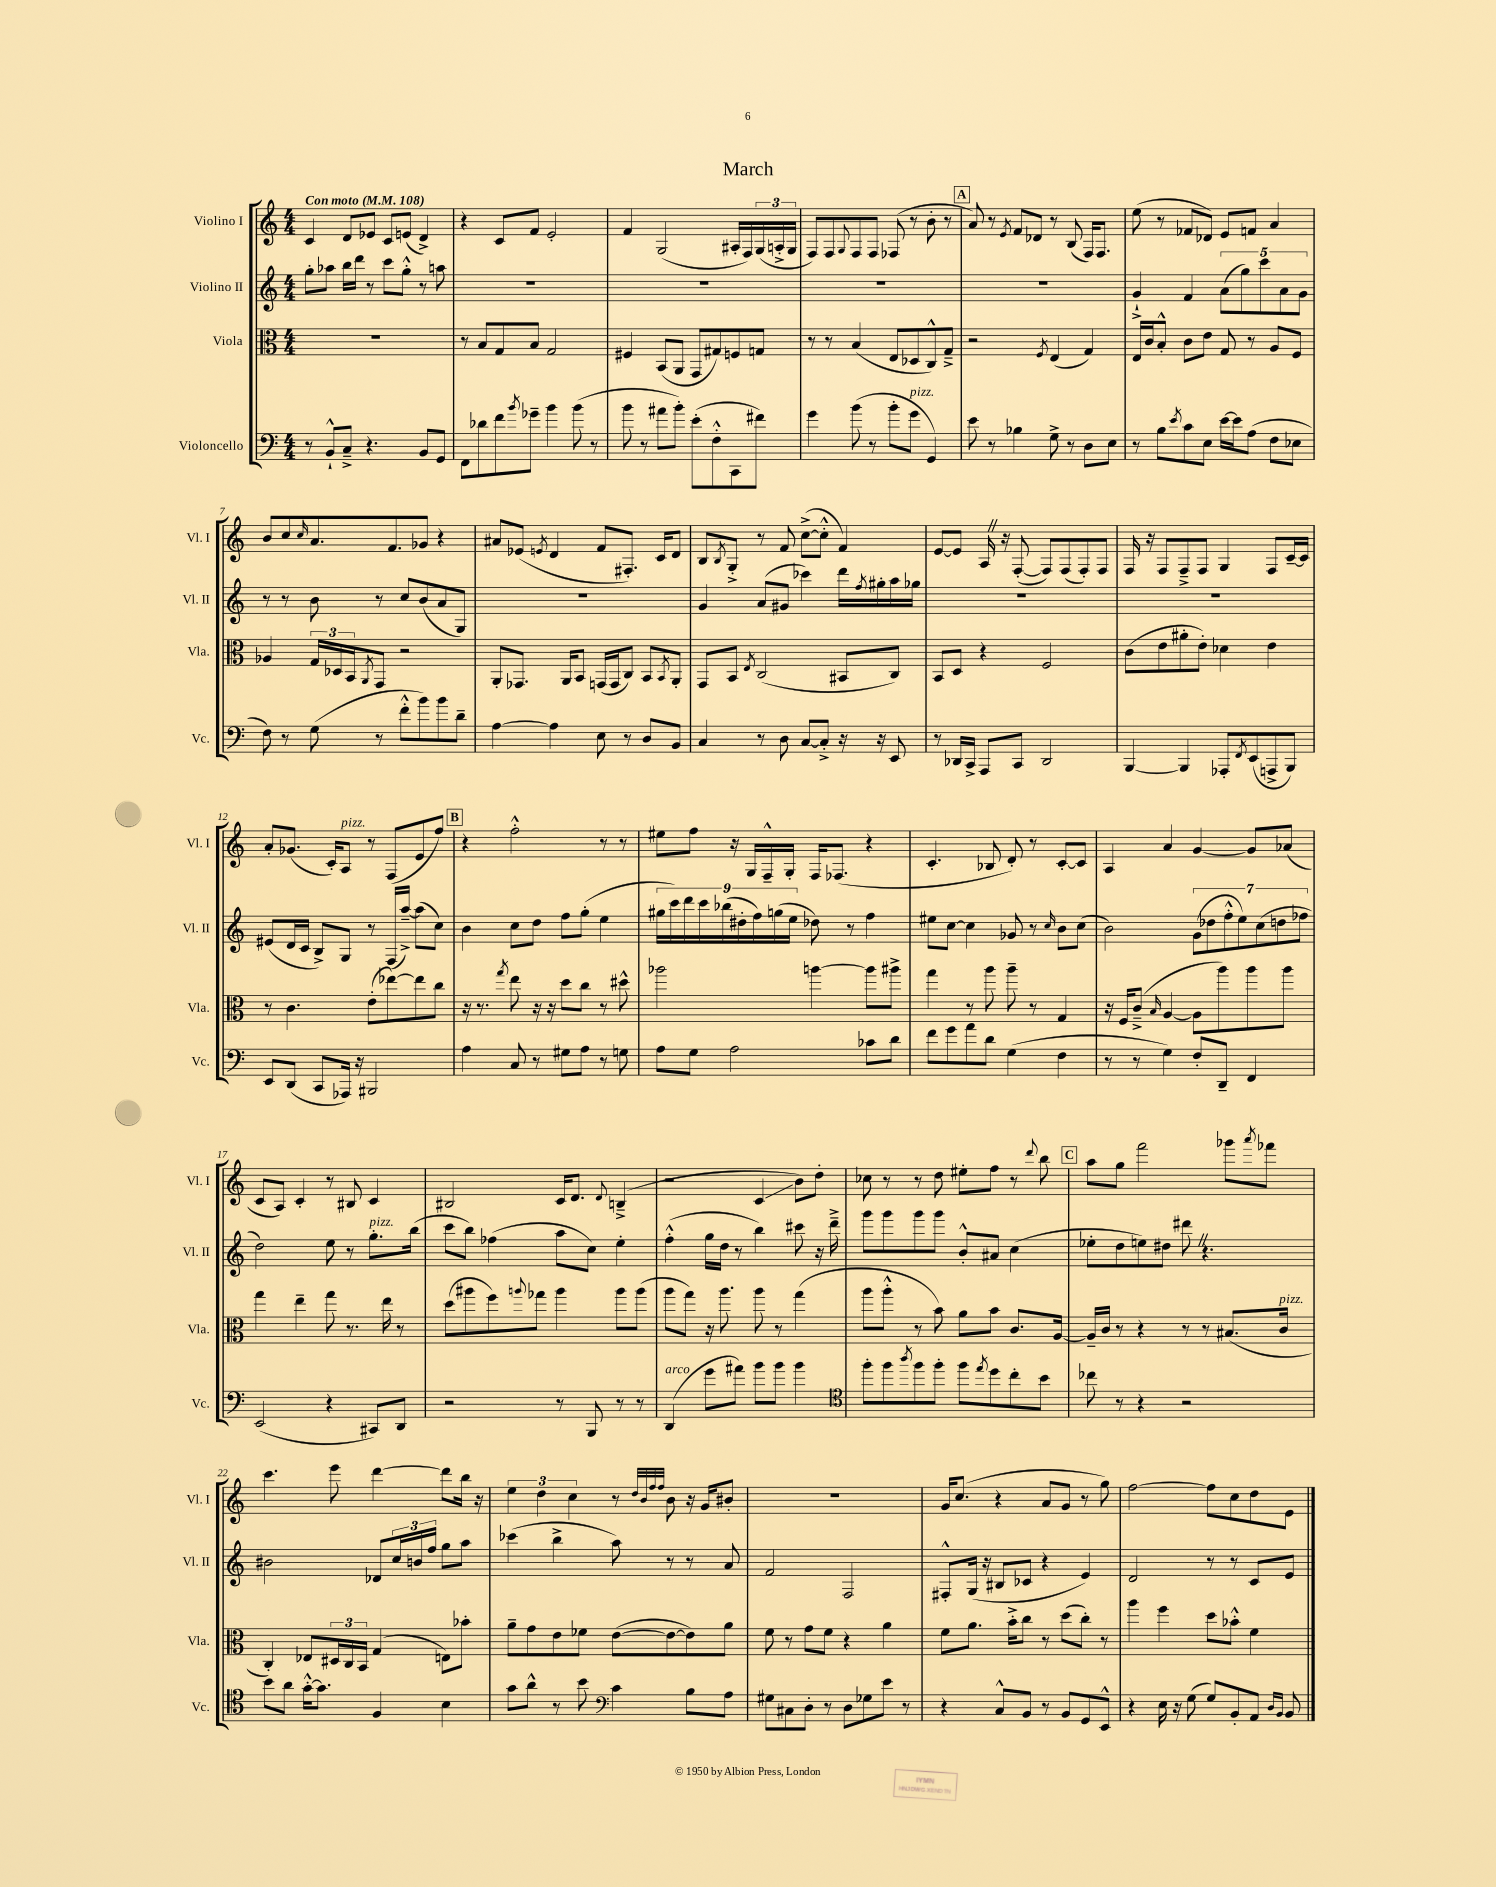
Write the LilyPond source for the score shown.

\header { title = "March" }
<<
\new StaffGroup <<
\new Staff = "s0" \with { instrumentName = "Violino I" shortInstrumentName = "Vl. I" } {
    \clef treble \key c \major \numericTimeSignature \time 4/4 \tempo "Con moto" 4 = 108
    c'4 d'8 ees'8 c'8 e'8( d'4->) |
    r4 c'8 f'8 e'2-. |
    f'4 g2( ais16-. f16) \tuplet 3/2 { g16( a16-.-> g16 } |
    f8) f8 \appoggiatura { g8 } f8 f8 fes8( r8 b'8-. r8 |
    \mark \markup { \box "A" } a'8) r8 \acciaccatura { e'8 } f'8 des'8 r8 b8( f16) f8. |
    e''8( r8 fes'8 des'8) e'8 f'8 a'4 |
    b'8 c''8 \grace { c''16 } a'8. f'8. ges'8 r4 |
    ais'8 ees'8( \acciaccatura { e'8 } d'4 f'8 fis8.-.) c'16 d'8 |
    b8 \acciaccatura { b8 } g8-.-> r8 f'8 c''8~->( c''8-.-^ f'4) |
    e'8~ e'8 a16 \once \override BreathingSign.text = \markup { \musicglyph "scripts.caesura.straight" } \breathe r16 f8~-.( f8) f8( f8-.) f8 |
    f16 r16 f8 f8---> f8 g4 f8 c'16~-- c'16 |
    a'8-. ges'8.( c'16-.) a8^\markup { \italic "pizz." } r8 f8( e'8 f''8) |
    \mark \markup { \box "B" } r4 f''2-.-^ r8 r8 |
    eis''8 f''8 r16 g16 f16---^ g16-. f16 fes8.( r4 |
    c'4.-. bes8 d'8-.) r8 c'8~-. c'8 |
    a4 a'4 g'4~ g'8 aes'8( |
    c'8 a8) c'4-. r8 bis8 c'4 |
    bis2 c'16 d'8. \appoggiatura { d'8 } b4--->( |
    r2 c'4\glissando b'8) d''8-. |
    ces''8 r8 r8 d''8 eis''8-. f''8 r8 \appoggiatura { d'''8 } b''8 |
    \mark \markup { \box "C" } a''8 g''8 f'''2 ges'''8 \acciaccatura { a'''8 } fes'''8 |
    c'''4. e'''8 d'''4~ d'''8 b''16 r16 |
    \tuplet 3/2 { e''4 d''4 c''4 } r8 \grace { d''32 b'32 f''32 f''32 } b'8 r16 g'16 bis'8-. |
    R1 |
    g'16 c''8.( r4 a'8 g'8 r8 g''8) |
    f''2~ f''8 c''8 d''8 e'8 \bar "|." |
}
\new Staff = "s1" \with { instrumentName = "Violino II" shortInstrumentName = "Vl. II" } {
    \clef treble \key c \major \numericTimeSignature \time 4/4
    g''8-. aes''8 b''16 d'''16 r8 c'''8 g''8-.-^ r8 a''8 |
    R1 |
    R1 |
    R1 |
    \mark \markup { \box "A" } R1 |
    g'4-!-> f'4 \tuplet 5/4 { a'8( g''8) c'''8 a'8 g'8 } |
    r8 r8 b'8 r8 c''8 b'8( a'8 g8) |
    R1 |
    g'4 a'8( gis'8 ces'''4) d'''16 \acciaccatura { f''8 } gis''16-. a''16 ges''16 |
    R1 |
    R1 |
    eis'8( d'16 c'16 b8->) g8 r8 f16( a''16~--->) a''8( c''8) |
    \mark \markup { \box "B" } b'4 c''8 d''8 f''8 g''8-.( e''4 |
    \tuplet 9/8 { gis''16 c'''16) d'''16 c'''16 bes''16( dis''16-. f''16) g''16( e''16 } des''8) r8 f''4 |
    eis''8 c''8~ c''4 ges'8 r8 \grace { c''16 } b'8 c''8( |
    b'2) \tuplet 7/4 { g'8( des''8 f''8-.-^ e''8) c''8( d''8 fes''8 } |
    d''2) e''8 r8 g''8.-.^\markup { \italic "pizz." } b''16( |
    c'''8 b''8) fes''4( a''8 c''8) e''4-. |
    f''4-.-^( g''16 d''16 r8 b''4) cis'''8 r16 d'''16---> |
    g'''8 g'''8 g'''8 g'''8 b'8-.-^ ais'8 c''4( |
    \mark \markup { \box "C" } ees''8-. d''8 e''8) dis''8 dis'''8 \once \override BreathingSign.text = \markup { \musicglyph "scripts.caesura.straight" } \breathe r4. |
    bis'2 des'8 \tuplet 3/2 { c''16 b'16 f''16 } g''8 a''8 |
    ces'''4( b''4-> a''8) r8 r8 a'8 |
    f'2 f2 |
    fis8-.-^ g16( r16 bis8 ces'8 r4 e'4) |
    d'2 r8 r8 c'8 e'8 \bar "|." |
}
\new Staff = "s2" \with { instrumentName = "Viola" shortInstrumentName = "Vla." } {
    \clef alto \key c \major \numericTimeSignature \time 4/4
    R1 |
    r8 b8 g8 b8 g2 |
    fis4 b,8( a,8 g,8 gis8) f8 g8 |
    r8 r8 b4( e8 des8 c8-^) g8---> |
    \mark \markup { \box "A" } r2 \acciaccatura { f8 } e4( g4) |
    e16 c'16 b8-.-^ c'8 e'8 g8 r8 a8 f8 |
    aes4 \tuplet 3/2 { g16 des16 b,16 } \acciaccatura { a,8 } g,8 r2 |
    a,8-. ges,8. a,16 b,8 g,16( g,16 c8) b,8 \acciaccatura { b,8 } a,8-. |
    g,8 b,8 \acciaccatura { e8 } c2( bis,8 c8) |
    b,8 d8 r4 f2 |
    c'8( e'8 ais'8-. e'8-.) des'4 e'4 |
    r8 c'4. e'8-.( ees''8~) ees''8 c''8 |
    \mark \markup { \box "B" } r16 r8. \acciaccatura { g''8 } e''8 r16 r16 d''8 c''8 r8 dis''8-^ |
    aes''2 a''4~ a''8 ais''8-> |
    g''4 r8 a''8 a''8-- r8 g4 |
    r16 f16 c'8--->( \grace { b16 } a4~ a8 a''8) a''8 a''8 |
    g''4 e''4-- g''8 r8. e''16 r8 |
    d''8( ais''8 f''8) \appoggiatura { a''8 } ges''8 a''4 a''8 a''8( |
    a''8 g''8) r16 a''8. a''8 r8 g''4( |
    a''8 a''8-.-^ r8 b'8) a'8 b'8 c'8. a16~ |
    \mark \markup { \box "C" } a16-- c'16 r8 r4 r8 r8 bis8.( c'16^\markup { \italic "pizz." } |
    c4-.) ees8 \tuplet 3/2 { dis16 c16 b,16 } g4( e8) bes'8-. |
    a'8-- g'8 e'8 fes'8 e'8~( e'8~ e'8) a'8 |
    f'8 r8 g'8 f'8 r4 a'4 |
    f'8 a'8. b'16-.-> c''8 r8 d''8( c''8-.) r8 |
    a''4 f''4 d''8 bes'8-.-^ f'4 \bar "|." |
}
\new Staff = "s3" \with { instrumentName = "Violoncello" shortInstrumentName = "Vc." } {
    \clef bass \key c \major \numericTimeSignature \time 4/4
    r8 b,8-!-^ c8---> r4. b,8 g,8 |
    f,8 des'8 f'8 \acciaccatura { b'8 } ges'8-- b'4 b'8( r8 |
    b'8 r8 ais'8 b'8-.) e'8-.( f8-.-^ c,8 fis'8) |
    g'4 b'8( r8 b'8-. g'8^\markup { \italic "pizz." } g,4) |
    \mark \markup { \box "A" } e'8 r8 bes4 g8-> r8 d8 e8 |
    r8 b8 \acciaccatura { e'8 } c'8 e8 e'16~ e'16 a8( f8 ees8 |
    f8) r8 g8( r8 f'8-.-^ b'8) b'8 d'8-- |
    a4~ a4 e8 r8 d8 b,8 |
    c4 r8 d8 c8~ c8-.-> r16 r16 e,8 |
    r8 des,16 c,16-> a,,8 c,8 des,2 |
    b,,4~ b,,4 aes,,8-. \acciaccatura { f,8 } e,8( a,,8-> b,,8) |
    e,8 d,8( c,8 aes,,16) r16 bis,,2 |
    \mark \markup { \box "B" } a4 c8 r8 gis8 a8 r8 g8 |
    a8 g8 a2 ces'8 d'8 |
    f'8 g'8 a'8 d'8 g4( f4 |
    r8 r8 g4) f8-. d,8-- f,4 |
    e,2( r4 cis,8) d,8 |
    r2 r8 b,,8 r8 r8 |
    d,4^\markup { \italic "arco" }( g'8 ais'8) b'8 b'8 b'4 |
    \clef tenor f''8-. f''8 \acciaccatura { a''8 } f''8 f''8-. f''8 \acciaccatura { e''8 } d''8 c''8-. b'8 |
    \mark \markup { \box "C" } ces''8 r8 r4 r2 |
    b'8 a'8 g'16~-.-^ g'8. f4 b4 |
    g'8 a'8-^ r8 b'8 \clef bass c'4 b8 a8 |
    \once \override Glissando.style = #'zigzag gis8\glissando cis8 d8-. r8 d8 ges8 e'8 r8 |
    r4 c8-^ b,8 r8 b,8 g,8 e,8-^ |
    r4 e16 r16 g8( g8) b,8-. a,8 \grace { d16 b,16 } b,8 \bar "|." |
}
>>
>>
